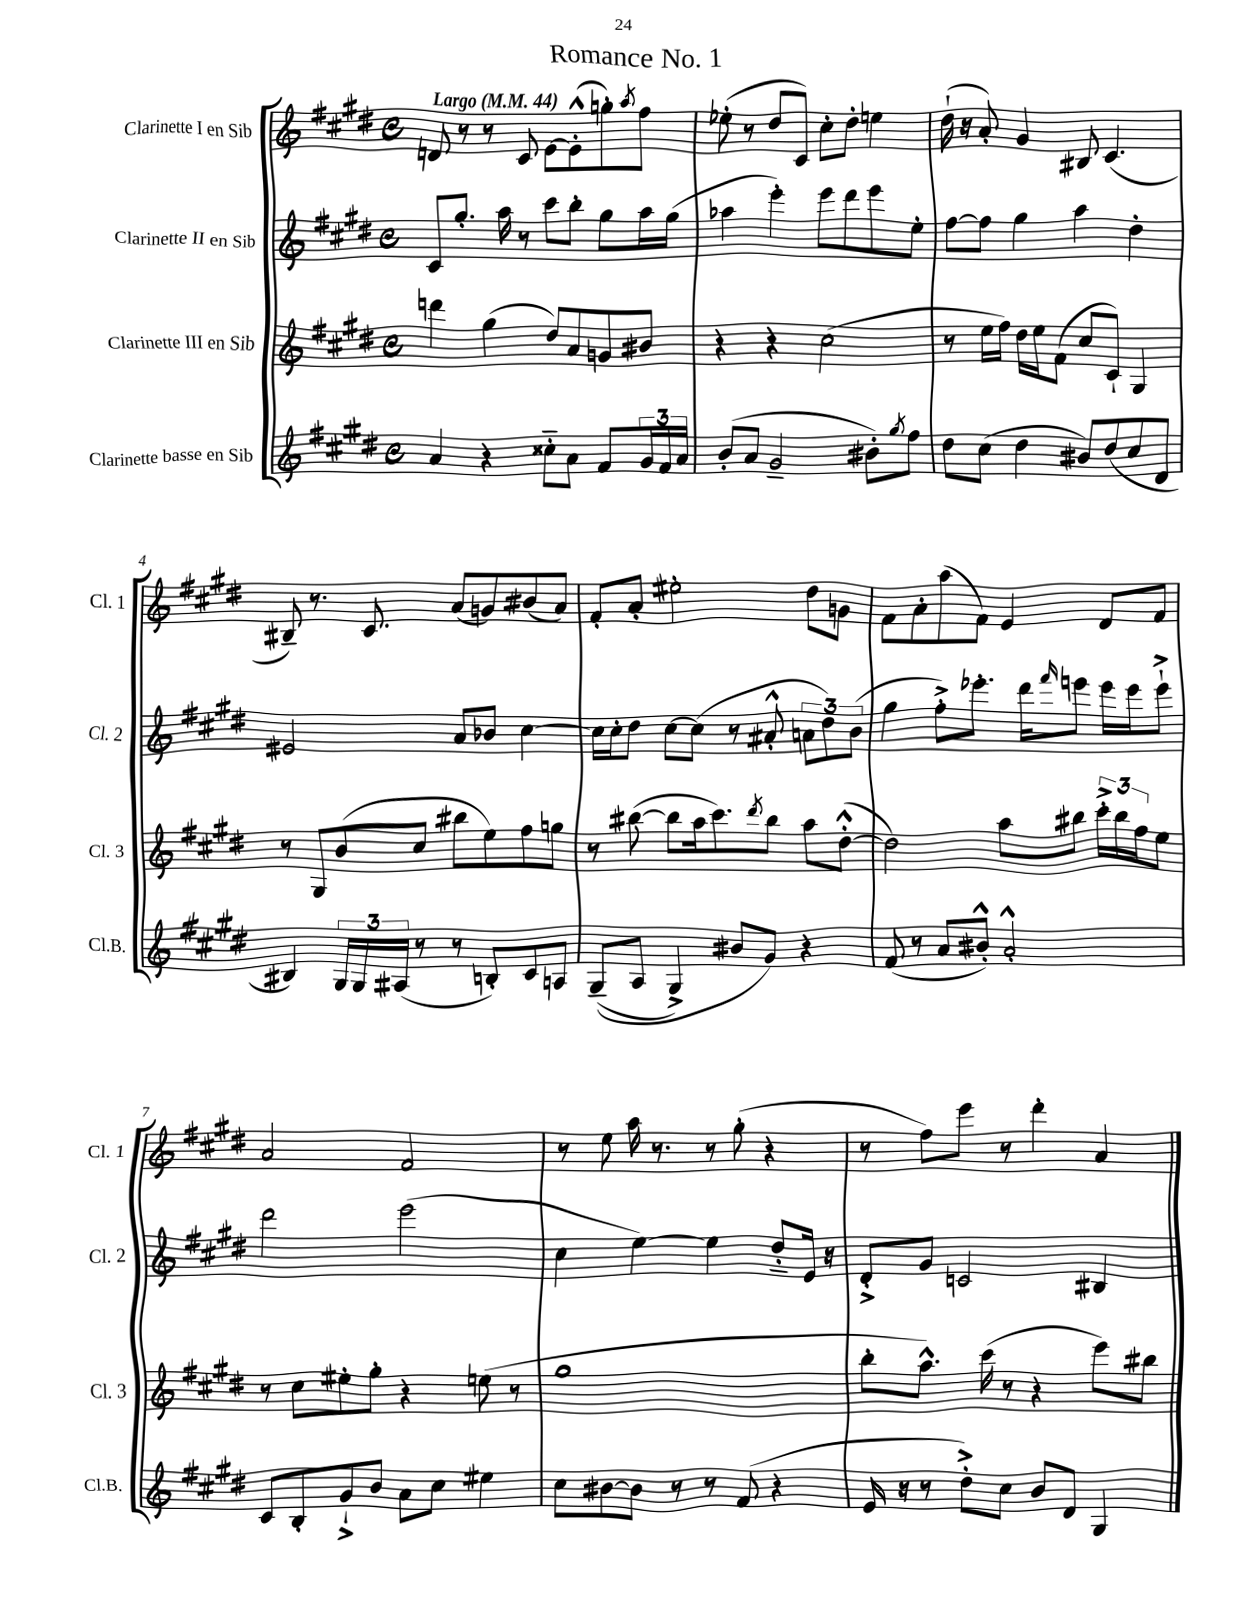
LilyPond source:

\header { title = "Romance No. 1" }
<<
\new StaffGroup <<
\new Staff = "s0" \with { instrumentName = "Clarinette I en Sib" shortInstrumentName = "Cl. 1" } {
    \clef treble \key e \major \defaultTimeSignature \time 4/4 \tempo "Largo" 4 = 44
    d'8 r8 r8 cis'8 e'8~ e'8-.-^( g''8-.) \acciaccatura { a''8 } fis''8 |
    ees''8-.( r8 dis''8 cis'8) cis''8-. dis''8-. e''4 |
    dis''16-!( r16 a'8-.) gis'4 bis8 cis'4.( |
    bis8--) r8. cis'8. a'8( g'8) bis'8( a'8) |
    fis'8-. a'8-. eis''2-. dis''8 g'8 |
    fis'8 a'8-. a''8( fis'8) e'4 dis'8 fis'8 |
    a'2 fis'2 |
    r8 e''8 a''16 r8. r8 gis''8-.( r4 |
    r8 fis''8) e'''8 r8 dis'''4-. a'4 \bar "|." |
}
\new Staff = "s1" \with { instrumentName = "Clarinette II en Sib" shortInstrumentName = "Cl. 2" } {
    \clef treble \key e \major \defaultTimeSignature \time 4/4
    cis'8 gis''8.-. a''16 r8 cis'''8 b''8-. gis''8 a''16 gis''16( |
    aes''4 e'''4-.) e'''8 dis'''8 e'''8 e''8-. |
    fis''8~ fis''8 gis''4 a''4 dis''4-. |
    eis'2 a'8 bes'8 cis''4~ |
    cis''16 cis''16-. dis''8 cis''8~ cis''8( r8 ais'8-.-^ \tuplet 3/2 { a'8 dis''8) b'8( } |
    gis''4 fis''8-.->) ees'''8.-. dis'''16 \grace { fis'''16 } e'''8 e'''16 e'''16 e'''8-!-> |
    dis'''2 e'''2( |
    cis''4 e''4~) e''4 dis''8-_ e'16 r16 |
    dis'8-.-> gis'8 c'2 bis4 \bar "|." |
}
\new Staff = "s2" \with { instrumentName = "Clarinette III en Sib" shortInstrumentName = "Cl. 3" } {
    \clef treble \key e \major \defaultTimeSignature \time 4/4
    d'''4 gis''4( dis''8) a'8 g'8 bis'8 |
    r4 r4 cis''2( |
    r8 e''16 fis''16) dis''16 e''16 fis'8( cis''8 cis'8-!) gis4 |
    r8 gis8 b'8( cis''8 bis''8 e''8) fis''8 g''8 |
    r8 bis''8~( bis''8 a''16 cis'''8.) \acciaccatura { dis'''8 } bis''8 a''8 dis''8~-.-^( |
    dis''2) a''8 bis''8 \tuplet 3/2 { cis'''16-.-> bis''16 fis''16 } e''8 |
    r8 cis''8 eis''8-. gis''8-. r4 e''8( r8 |
    gis''1 |
    b''8-. a''8.-^) cis'''16( r8 r4 e'''8) bis''8 \bar "|." |
}
\new Staff = "s3" \with { instrumentName = "Clarinette basse en Sib" shortInstrumentName = "Cl.B." } {
    \clef treble \key e \major \defaultTimeSignature \time 4/4
    a'4 r4 cisis''8-_ a'8 fis'8 \tuplet 3/2 { gis'16 fis'16 a'16 } |
    b'8-.( a'8 gis'2-- bis'8-.) \acciaccatura { gis''8 } fis''8 |
    dis''8 cis''8( dis''4 bis'8) dis''8( cis''8 dis'8 |
    bis4) \tuplet 3/2 { gis16 gis16 ais16( } r8 r8 b8-.) cis'8 a8 |
    gis8--(\( a8 gis4->) bis'8 gis'8\) r4 |
    fis'8( r8 a'8 bis'8-.-^) a'2-.-^ |
    cis'8 b8-. gis'8-!-> b'8 a'8 cis''8 eis''4 |
    cis''8 bis'8~ bis'8 r8 r8 fis'8( r4 |
    e'16 r16 r8 dis''8-.->) cis''8 b'8 dis'8 gis4 \bar "|." |
}
>>
>>
